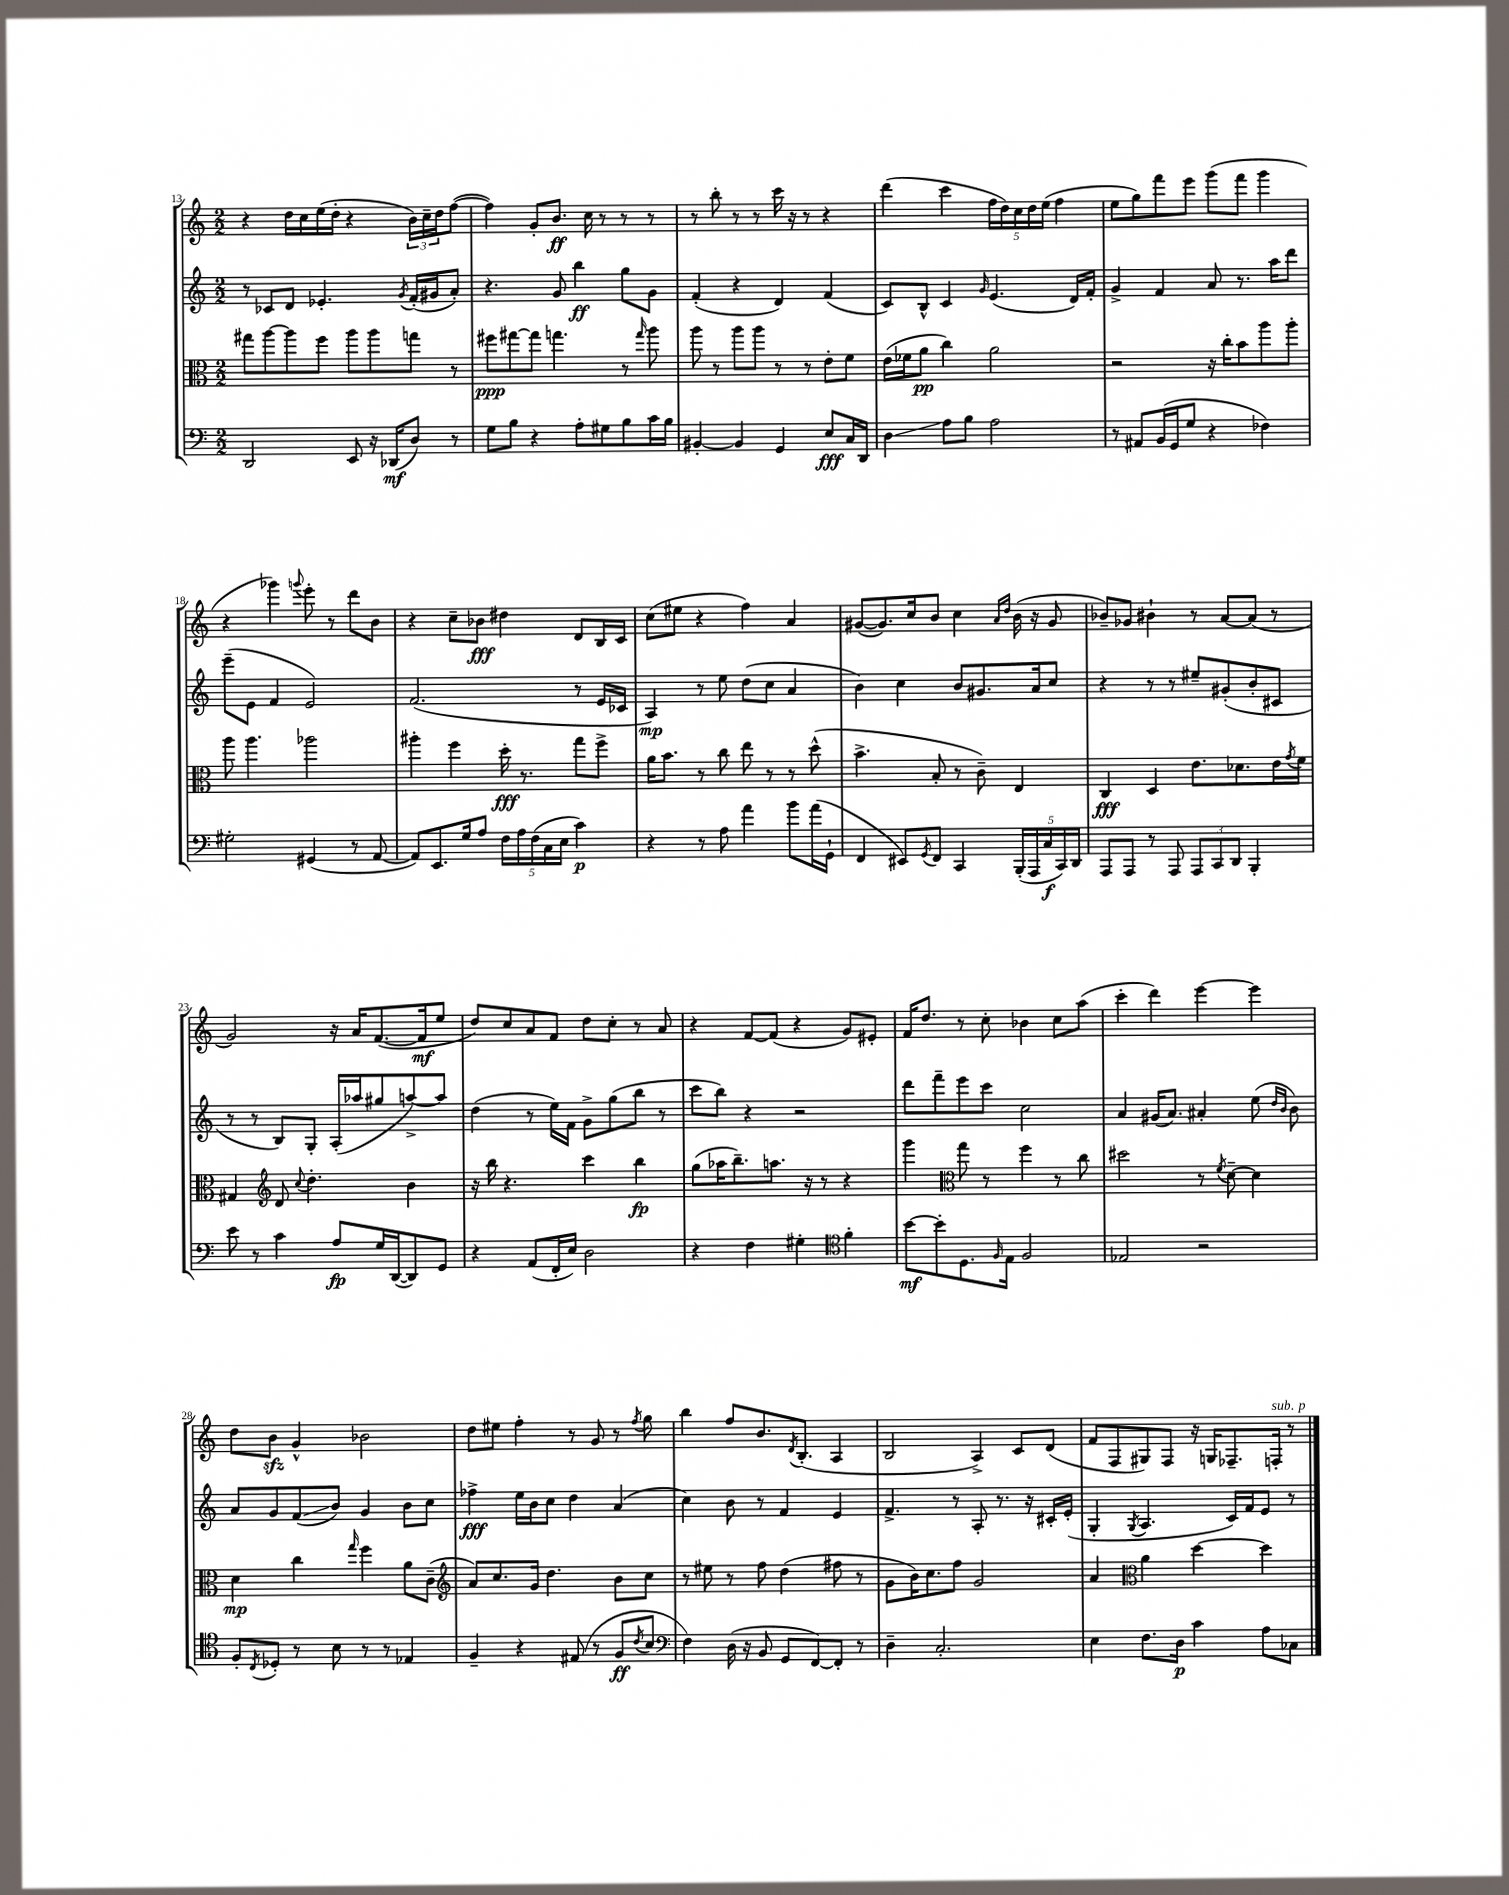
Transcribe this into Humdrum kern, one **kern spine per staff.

**kern	**kern	**kern	**kern
*staff4	*staff3	*staff2	*staff1
*clefF4	*clefC3	*clefG2	*clefG2
*k[]	*k[]	*k[]	*k[]
*M2/2	*M2/2	*M2/2	*M2/2
2DD	8gg#	8r	4r
.	[8aa	8c-	.
.	8aa]	8d	16dd
.	.	.	16cc
.	8ff	4.e-'	(16ee
.	.	.	16dd'
8EE	8aa	.	4r
16r	8aa	.	.
(16DD-	.	.	.
.	.	8qg	.
8D)	8gg	(16f'	24b)
.	.	.	24cc~
.	.	16g#	.
.	.	.	24dd
8r	8r	8a')	([8ff
=	=	=	=
8G	8ff#	4.r	4ff])
8B	[8gg#	.	.
4r	8gg#]	.	8g'
.	4.gg	8g	8.b
8A'	.	4bb	.
.	.	.	16cc
8G#	.	.	8r
8B	8r	8gg	8r
.	16qqgg	.	.
16c	8aa	8g	8r
16B	.	.	.
=	=	=	=
[4BB#'	8aa	(4f'	8r
.	8r	.	8bb'
4BB#]	8aa	4r	8r
.	8aa	.	8r
4GG	8r	4d)	16ccc
.	.	.	16r
.	8r	.	8r
8E	8e'	(4f	4r
16C	8f	.	.
16DD	.	.	.
=	=	=	=
4D	(16e	8c)	(4ddd
.	16f-	.	.
.	8a	8B^^	.
8A	4cc)	4c	4ccc
8B	.	.	.
.	.	16qqg	.
2A	2a	(4.e	20ff
.	.	.	20dd)
.	.	.	20cc
.	.	.	20dd
.	.	.	(20ee
.	.	.	4ff
.	.	16d)	.
.	.	16f'	.
=	=	=	=
8r	2r	4g^	8ee
8AA#	.	.	8gg)
(16BB	.	4f	8fff
16GG	.	.	.
8G	.	.	8eee
4r	16r	8a	(8ggg
.	16cc'	.	.
.	8b	8.r	8fff
4F-)	8aa	.	4ggg
.	.	16aa	.
.	8aa'	8ddd	.
=	=	=	=
2G#'	8aa	(8eee~	4r
.	4.aa	8e	.
.	.	4f	4ggg-)
.	.	.	8qqggg
(4GG#	2aa-	2e)	8eee'
.	.	.	8r
8r	.	.	8ddd
[8AA	.	.	8b
=	=	=	=
8AA])	4aa#'	(2.f	4r
8.EE	.	.	.
.	4ff	.	8cc~
16G	.	.	.
8A	.	.	8b-
20F	16dd'	.	4dd#
20A	.	.	.
.	8.r	.	.
(20F	.	.	.
20C	.	.	.
20E	.	.	.
4c)	8gg	8r	8d
.	8ff^	16e	16B
.	.	16c-	16c
=	=	=	=
4r	16a	4A)	(8cc
.	8.b	.	.
.	.	.	8ee#
8r	8r	8r	4r
8A	8cc	8ee	.
4a	8ee	(8dd	4ff)
.	8r	8cc	.
8b	8r	4a	4a
(16a	(8dd^^	.	.
16GG`	.	.	.
=	=	=	=
4FF	4.b^	4b)	([8g#
.	.	.	8.g#])
8EE#)	.	4cc	.
.	.	.	16cc
8qGG	.	.	.
8FF	8B'	.	8b
4CC	8r	8b	4cc
.	8c~)	8.g#	.
.	.	.	16qqa
.	.	.	16qqdd
(20BBB'	4E	.	(16b
20AAA	.	.	.
.	.	16a	16r
20C	.	.	.
.	.	8cc	8g#
20CC)	.	.	.
20DD	.	.	.
=	=	=	=
8AAA	4C	4r	8b-~)
8AAA	.	.	8g-
8r	4D	8r	4b#`
8AAA	.	8r	.
12AAA	8.e	8ee#~	8r
12CC	.	.	.
.	.	(8g#'	[8a
12DD	.	.	.
.	8.d-	.	.
4BBB'	.	8b'	(8a]
.	16e	8c#	8r
.	8qg	.	.
.	16f	.	.
=	=	=	=
8e	4G#	8r	2g)
8r	.	8r	.
*	*clefG2	*	*
4c	8d	8B)	.
.	8qqcc	.	.
.	4.dd'	8G'	.
8A	.	(16A'	16r
.	.	16aa-	16a
16G	.	8gg#	([8.f
([16DD	.	.	.
8DD])	4b	[8aa^)	.
.	.	.	16f]
8GG	.	8aa]	8ee
=	=	=	=
4r	16r	(4dd	8dd)
.	16bb	.	.
.	4.r	.	8cc
(8AA	.	8r	8a
16FF'	.	16ee)	8f
16E)	.	16f	.
2D	4ccc	8g^	8dd
.	.	(8gg	8cc'
.	4bb	8bb	8r
.	.	8r	8a
=	=	=	=
4r	(8gg	8ccc	4r
.	16aa-	8bb)	.
.	8.bb~)	.	.
4F	.	4r	[8f
.	8.aa	.	(8f]
4G#'	.	2r	4r
.	16r	.	.
.	8r	.	.
*clefC4	*	*	*
4f'	4r	.	8g)
.	.	.	8e#'
=	=	=	=
[8b	4ggg	8ddd	16f
.	.	.	8.dd
8b']	.	8fff~	.
*	*clefC3	*	*
8.D	8gg	8eee	8r
.	8r	8ccc	8cc'
16qqF	.	.	.
16E	.	.	.
2F	4ff	2cc	4b-
.	8r	.	8cc
.	8cc	.	(8aa
=	=	=	=
2E-	2dd#	4a	4ccc'
.	.	(16g#	4ddd)
.	.	8.a)	.
2r	8r	4a#'	[4eee
.	8qf	.	.
.	[8d~	.	.
.	4d]	(8ee	4eee]
.	.	16qqdd	.
.	.	16qqb	.
.	.	8b)	.
=	=	=	=
8F'	4d	8a	8dd
8qC	.	.	.
8D-'	.	8g	8b
8r	4cc	(8f	4g^^
8B	.	8b)	.
.	16qqgg	.	.
8r	4ff	4g	2b-
8r	.	.	.
4E-	8a	8b	.
.	(8c~	8cc	.
=	=	=	=
*	*clefG2	*	*
4F~	8a)	4ff-^	8dd
.	8.cc	.	8ee#
4r	.	16ee	4ff'
.	16g	16b	.
.	4.dd	8cc	.
(8E#	.	4dd	8r
8r	.	.	8g
8F	8b	(4a	8r
8qc	.	.	8qff
8B	8cc	.	8gg
=	=	=	=
*clefF4	*	*	*
4F)	8r	4cc)	4bb
.	8ee#	.	.
(16D	8r	8b	8ff
16r	.	.	.
8BB	8ff	8r	8.b
8GG	(4dd	4f	.
.	.	.	8qd
.	.	.	(8.B'
[8FF)	.	.	.
8FF']	8ff#	4e	4A
8r	8r	.	.
=	=	=	=
4D~	8g	4.f^	2B
.	16b)	.	.
.	8.cc	.	.
2.C'	.	.	.
.	8ff	8r	.
.	2g	8A'	4A^)
.	.	8.r	.
.	.	.	8c
.	.	16r	.
.	.	16c#'	(8d
.	.	(16e'	.
=	=	=	=
4E	4a	4G'	8f
.	.	.	8F
*	*clefC3	*	*
.	.	8qG	.
8.F	4a	4.A	8G#)
.	.	.	8F
16D	.	.	.
4c	[4dd	.	16r
.	.	.	16G
.	.	16c)	8.F-~
.	.	16f	.
8A	4dd]	8e	.
.	.	.	16F'
8C-	.	8r	8r
==	==	==	==
*-	*-	*-	*-
